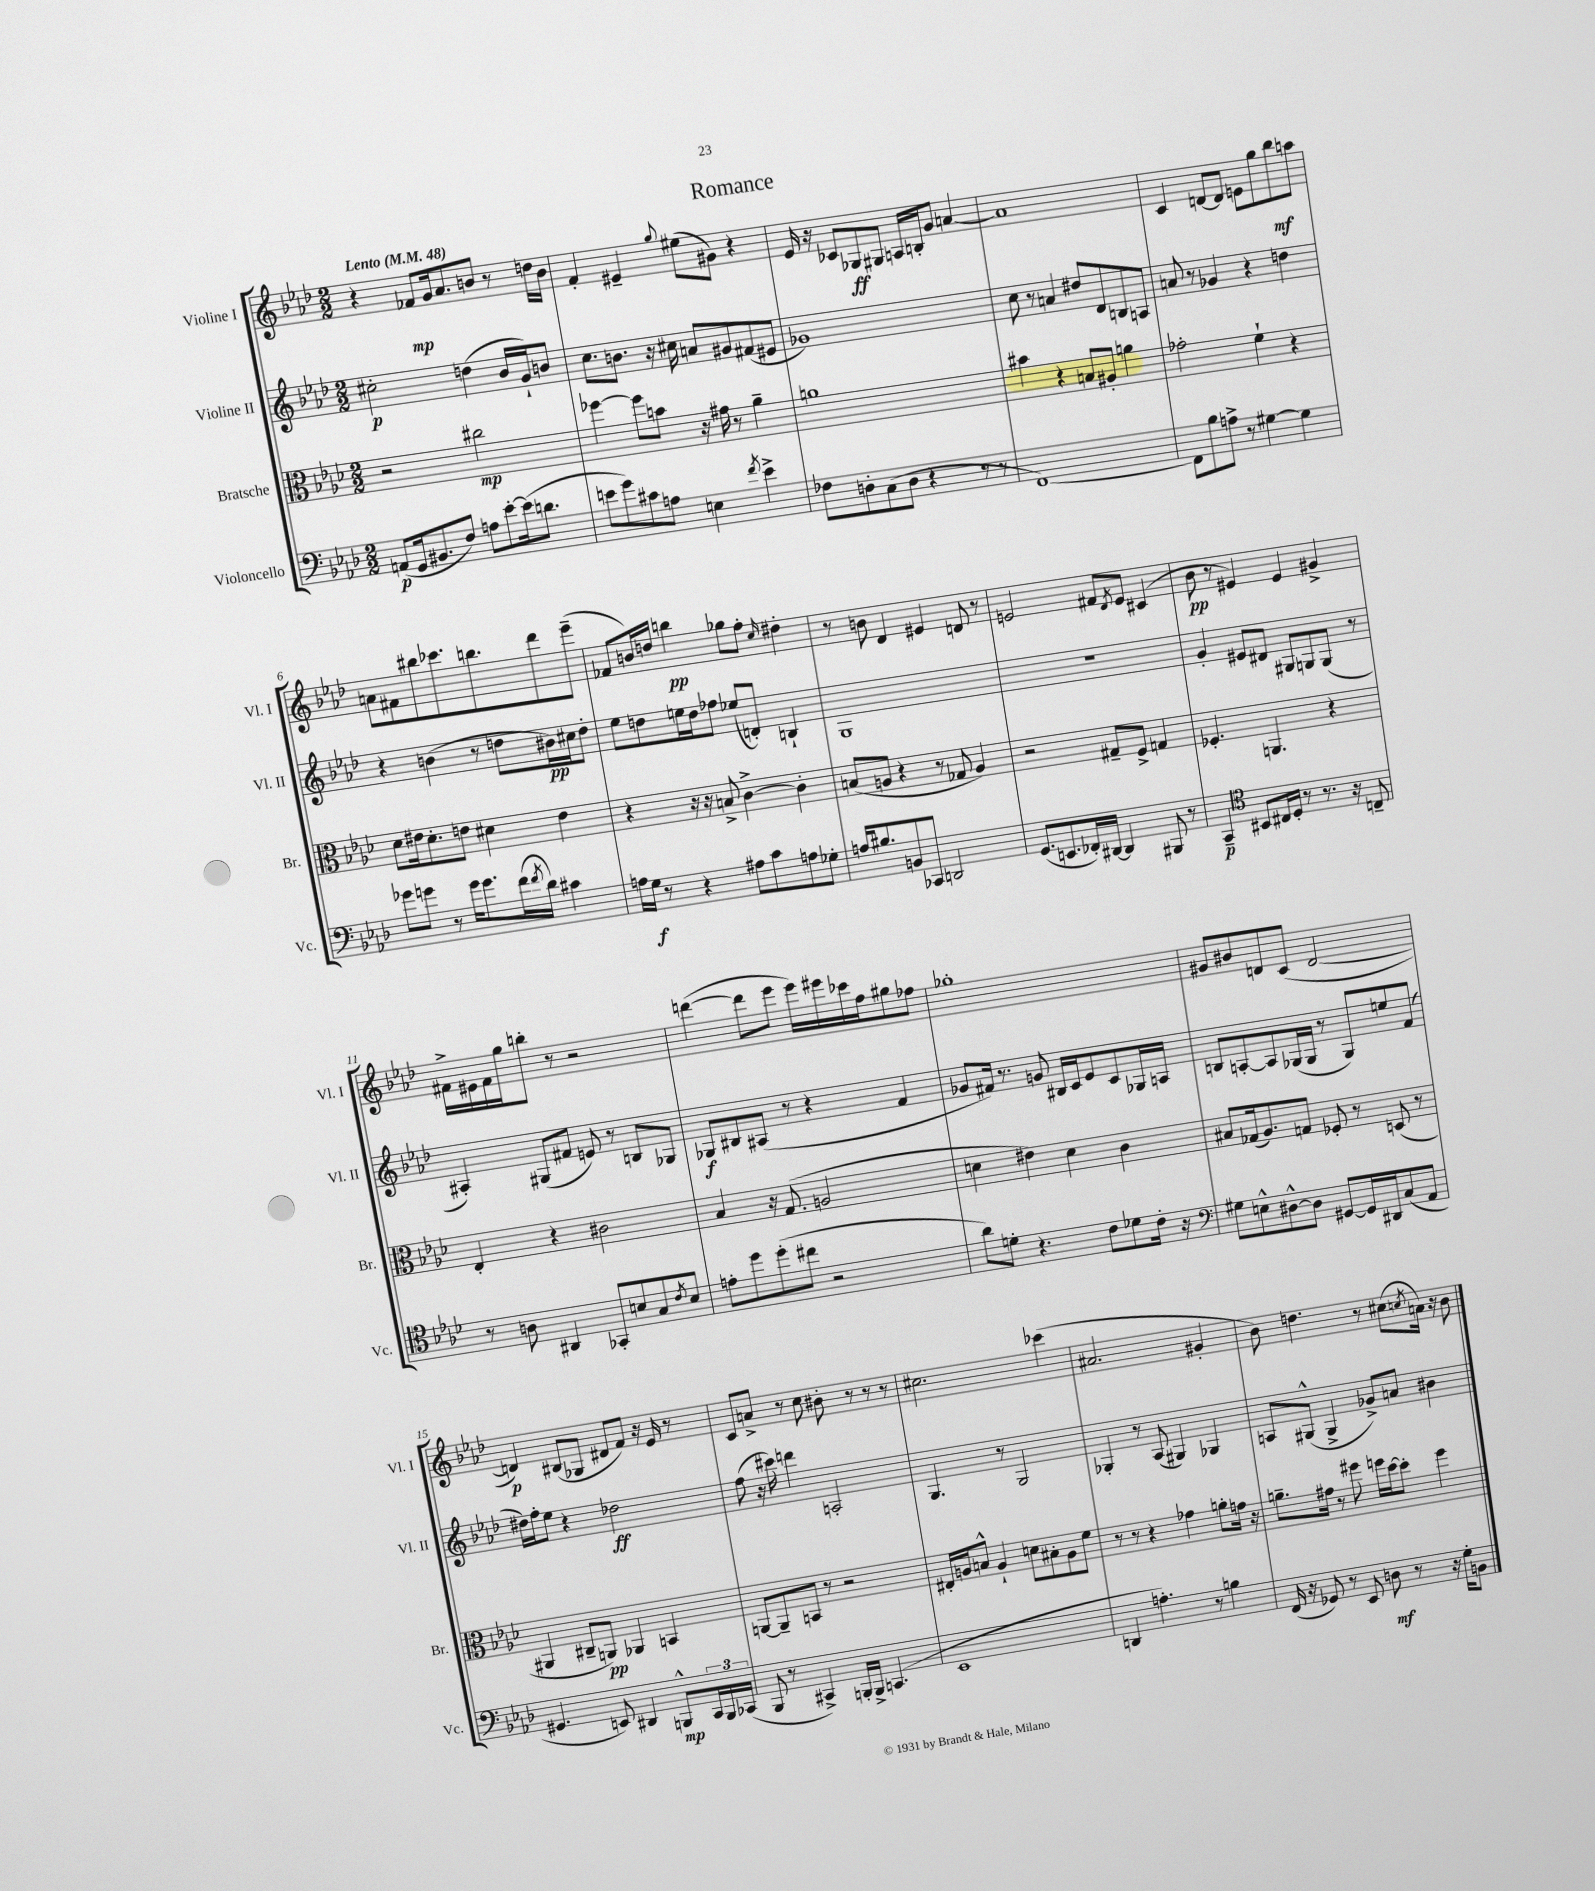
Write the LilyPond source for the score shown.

\header { title = "Romance" }
<<
\new StaffGroup <<
\new Staff = "s0" \with { instrumentName = "Violine I" shortInstrumentName = "Vl. I" } {
    \clef treble \key aes \major \numericTimeSignature \time 2/2 \tempo "Lento" 4 = 48
    r4 fes'8\mp g'16 aes'8. b'8 r8 d''16 b'16 |
    f'4-. eis'4-- \appoggiatura { g''8 } eis''8( gis'8) r4 |
    ees'16 r16 ces'8 ges8\ff gis8 a16 b16-. g'8 a'4~ |
    a'1 |
    c'4 d'8~ d'8 e'8 g''8 bes''8\mf a''8 |
    a'8 fis'8 bis''8 ces'''8. b''8. des'''8 ees'''8--( |
    fes'8 b'16) d''16 b''4\pp ges''8 f''8-. \grace { c''16 } dis''4-. |
    r8 b'8 des'4 eis'4 d'8 r8 |
    e'2 fis'8 \acciaccatura { des'8 } e'8 cis'4( |
    bes'8\pp r8 eis'4) eis'4 gis'4-> |
    fis'16-> eis'16 fis'16 g''16 b''8-. r8 r2 |
    d'''4~( d'''8 ees'''8 ees'''16) eis'''16 ces'''16 f''16 gis''8 fes''8 |
    ges''1-. |
    gis'8 bis'8 d'8 c'8( d'2~ |
    d'4\p) bis8( ges8 dis'8 f'8) r16 ees'16 r8 |
    c'8 a'8-> r8 c''8 bis'8-. r8 r8 r8 |
    cis''2. ces'''4( |
    ais'2. gis'4-. |
    bes'8) d''4. r8 cis''8( \acciaccatura { c''8 } a'16) r16 bes'8 \bar "|." |
}
\new Staff = "s1" \with { instrumentName = "Violine II" shortInstrumentName = "Vl. II" } {
    \clef treble \key aes \major \numericTimeSignature \time 2/2
    cis''2-.\p d''4( bes'16 g'16-!) b'8 |
    c''8. b'8. r16 cis''16 a'8 gis'8 fis'8( eis'8 |
    ges'1) |
    c''8 r8 a'4 dis''8 des'8 b8 a8 |
    a'8 r8 ges'4 r4 d''4 |
    r4 b'4( r8 d''8 bis'16\pp) cis''16 d''8-. |
    ees''8 d''8 e''16 d''16 fes''8 ees''8( d'8-.) b4-! |
    g1 |
    R1 |
    g'4-. eis'8 dis'8 gis8 g8 g8( r8 |
    ais4-.) gis8( fis'8 e'8) r8 b8 ges8 |
    ges8\f bis8 ais8( r8 r4 f'4 |
    ges'8 fis'16) r8. g'8 bis16 c'16 ees'8 c'8 ges16 a16 |
    b8 a8~-. a8 ges16( ges16 r8 ges8) e''8 f'8( |
    dis''16) f''16-. ees''8 r4 des''2\ff |
    f''8( r16 cis'''16) d'''4 a2-. |
    g4. r8 g2 |
    ges4-. r8 aes8( gis4) ges4 |
    a8 gis8-^( gis4-> ges'8->) a'8 bis'4 \bar "|." |
}
\new Staff = "s2" \with { instrumentName = "Bratsche" shortInstrumentName = "Br." } {
    \clef alto \key aes \major \numericTimeSignature \time 2/2
    r2 cis''2\mp |
    fes''4~ fes''8 b'8 r16 gis'16 r8 aes'4-- |
    a'1 |
    bis'4 r4 b8 ais8-. a'4 |
    ges'2-. f'4-! r4 |
    des'8 eis'16 des'8.-. e'8 dis'4 e'4 |
    r4 r16 r16 b8-> c'4~-> c'4-. |
    b8( a8 r4 r8 ges8 a4) |
    r2 gis8-- f8-> g4 |
    fes4.-. a,4. r4 |
    ees4-. r4 cis'2 |
    bes4 r16 g8.( a2 |
    d'4 eis'4) d'4 c'4 |
    bis8 ges16( aes8.) g8 fes8-. r8 d8( r8 |
    ais,4 cis8-- a,8\pp) aes,4 b,4 |
    a,8~ a,8-- b,8 r8 r2 |
    eis16-. a16 b8-^ a4-! d'8 bis8-. a8 f'8 |
    r8 r8 r4 ges'4 a'8-. g'16 r16 |
    a'8.-- gis'16 r8 fis''8 f''16 des''16~ des''8-. f''4 \bar "|." |
}
\new Staff = "s3" \with { instrumentName = "Violoncello" shortInstrumentName = "Vc." } {
    \clef bass \key aes \major \numericTimeSignature \time 2/2
    a,8\p( g,16 bis,8. f8) a8 ees'8~-. ees'16( d'8. |
    e'8 g'8) cis'8 a8 e4 \acciaccatura { f'8 } e'4-> |
    fes8 d8-. c8( d8 r4 r8 r8 |
    f,1~) |
    f,8 bes8 a8-> r8 gis4~ gis4 |
    ges'8 g'8 r8 g'16 g'8. f'16( \acciaccatura { f'8 } des'16) cis'4 |
    a16 g16\f r8 r4 ais8 c'8 a8 ges8-. |
    a16 bis8. b,8 ces,8 d,2 |
    g,8.( e,8. fes,16-.) dis,16~ dis,4 bis,,8 r8 |
    c,4--\p \clef tenor bis,8 cis16 des16-. r8 r8. r16 c8-- |
    r8 a8 ais,4 ges,8-. b8 g8 \acciaccatura { c'8 } b8 |
    e'8-. des''8 des''8-.( cis''8 r2 |
    aes'8) d'8-. r4. c'8 des'8 c'16-. r16 |
    \clef bass gis8 e8-^ dis8~-^ dis8 gis,8~ gis,16 dis,16 c8( aes,8 |
    gis,4. e,8) dis,4 b,,8-^\mp \tuplet 3/2 { c,16 b,,16 ces,16( } |
    bes,,8 r8 cis,4->) b,,16-. b,,16-> c,4.( |
    ees,1 |
    d,4 a4.-.) r8 b4 |
    f,16( r16 ges,8) r8 ees,8 d8\mf r8 r16 g16-. b,8 \bar "|." |
}
>>
>>
